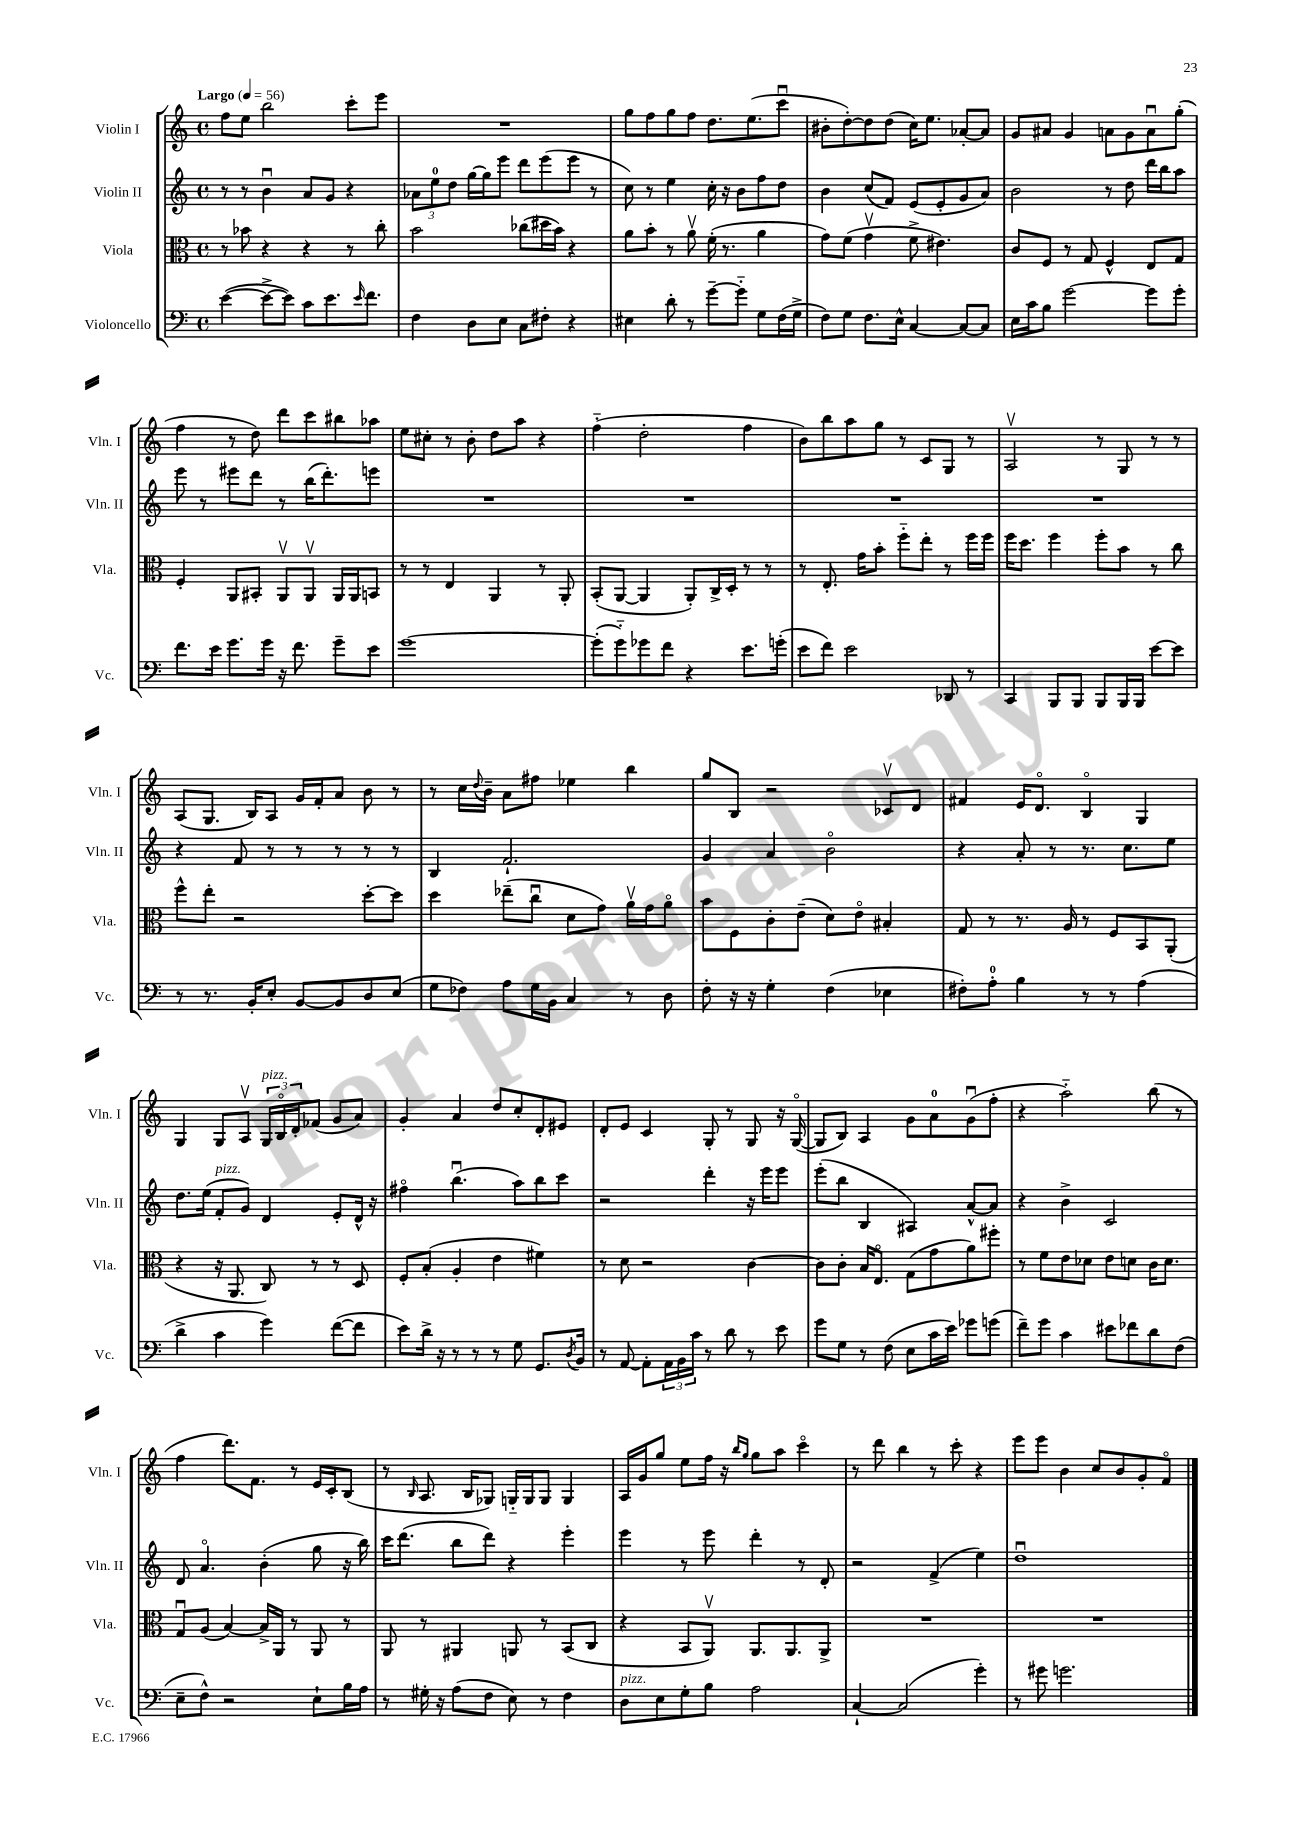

**kern	**kern	**kern	**kern
*staff4	*staff3	*staff2	*staff1
*clefF4	*clefC3	*clefG2	*clefG2
*k[]	*k[]	*k[]	*k[]
*M4/4	*M4/4	*M4/4	*M4/4
*met(c)	*met(c)	*met(c)	*met(c)
*MM56	*MM56	*MM56	*MM56
([4e	8r	8r	8ff
.	8b-	8r	8ee
8e^_	4r	4bu	2bb
8e])	.	.	.
8c	4r	8a	.
8.e	.	8g	.
.	8r	4r	8ccc'
16qqe	.	.	.
8.f	.	.	.
.	8cc'	.	8eee
=	=	=	=
4F	2b	12a-	1r
.	.	12ee	.
.	.	12dd	.
8D	.	[16gg	.
.	.	16gg]	.
8E	.	8eee	.
8C	(8cc-	8ddd	.
8F#'	16dd#	(8eee	.
.	16b)	.	.
4r	4r	8eee	.
.	.	8r	.
=	=	=	=
4E#	8a	8cc)	8gg
.	8b'	8r	8ff
8d'	8r	4ee	8gg
8r	8av	.	8ff
[8g~	(16f'	16cc'	8.dd
.	8.r	16r	.
8g'~]	.	8b	.
.	.	.	(8.ee
8G	4a	8ff	.
(16F	.	8dd	8cccu
16G^	.	.	.
=	=	=	=
8F)	8g)	4b	8b#'
8G	(8f	.	[8dd')
8.F	4gv	(8cc	8dd]
.	.	8f)	(8dd
16E^^	.	.	.
[4C	8f^	(8e	16cc)
.	.	.	8.ee
.	4.e#)	8e'	.
8C_	.	8g	[8a-'
8C]	.	8a)	8a-]
=	=	=	=
16E	8c	2b	8g
16c	.	.	.
8B	8F	.	8a#
[2g	8r	.	4g
.	8G	.	.
.	4F^^	8r	8a
.	.	8dd	8g
8g]	8E	16ddd	8au
.	.	16bb	.
8g'	8G	8aa	(8gg'
=	=	=	=
8.f	4F'	8eee	4ff
.	.	8r	.
16e	.	.	.
8.g	8AA	8eee#	8r
.	8BB#'	8ddd	8dd)
16g	.	.	.
16r	8AAv	8r	8ddd
8.f	.	.	.
.	8AAv	(16bb	8ccc
.	.	8.ddd')	.
8g~	16AA	.	8bb#
.	16AA	.	.
8e	8BB	8eee	8aa-
=	=	=	=
[1g	8r	1r	8ee
.	8r	.	8cc#'
.	4E	.	8r
.	.	.	8b'
.	4AA	.	8dd
.	.	.	8aa
.	8r	.	4r
.	8AA'	.	.
=	=	=	=
(8g']	(8BB'	1r	(4ff'~
8g'~)	[8AA	.	.
8g-	4AA]	.	2dd'
8f	.	.	.
4r	8AA')	.	.
.	16C^	.	.
.	16D'	.	.
8.e	8r	.	4ff
.	8r	.	.
(16g'	.	.	.
=	=	=	=
8e	8r	1r	8b)
8f)	8.E'	.	8bb
2e	.	.	8aa
.	16g	.	.
.	8b'	.	8gg
.	8ff'~	.	8r
.	8ee'	.	8c
8DD-	8r	.	8G
8r	16ff	.	8r
.	16ff	.	.
=	=	=	=
4CC	16ff	1r	2Av
.	8.dd	.	.
8BBB	4ff	.	.
8BBB	.	.	.
8BBB	8ff'	.	8r
16BBB	8b	.	8G
16BBB	.	.	.
[8e	8r	.	8r
8e]	8cc	.	8r
=	=	=	=
8r	8ff^^	4r	(8A
8.r	8ee'	.	8.G
.	2r	8f	.
16BB'	.	.	16B)
8E'	.	8r	8A
[8BB	.	8r	16g
.	.	.	16f'
8BB]	.	8r	8a
8D	[8dd'	8r	8b
(8E	8dd]	8r	8r
=	=	=	=
8G	4dd	4B	8r
8F-)	.	.	16cc
.	.	.	8qqdd
.	.	.	16b~
8A	(8ee-~	2.f`	8a
16G	8ccu	.	8ff#
16BB	.	.	.
4C	8d	.	4ee-
.	8g)	.	.
8r	16av	.	4bb
.	16g	.	.
8D	8ao	.	.
=	=	=	=
8F'	8b	4g	8gg
16r	8F	.	8B
16r	.	.	.
4G'	8c'	4a	2r
.	(8e~	.	.
(4F	8d)	2bo	.
.	8eo	.	.
4E-	4B#'	.	8c-v
.	.	.	8d
=	=	=	=
8F#')	8G	4r	4f#
8A'	8r	.	.
4B	8.r	8a'	16e
.	.	.	8.do
.	.	8r	.
.	16A	.	.
8r	8r	8.r	4Bo
8r	8F	.	.
.	.	8.cc	.
(4A	8BB	.	4G
.	(8AA'	8ee	.
=	=	=	=
4d^	4r	8.dd	4G
.	.	(16ee	.
4c	16r	8f'	8G
.	8.AA	.	.
.	.	8g)	8Av
4g)	8C)	4d	24G
.	.	.	24Bo
.	.	.	24d'
.	8r	.	(8f-
([8f	8r	8e'	8g
8f]	8D	16d^^	8a)
.	.	16r	.
=	=	=	=
8e)	8F'	4ff#o	4g'
16d^	(8B'	.	.
16r	.	.	.
8r	4A'	(4.bbu	4a
8r	.	.	.
8r	4e	.	8dd
8G	.	8aa)	8cc'
8.GG	4f#)	8bb	8d'
.	.	8ccc	8e#
8qD	.	.	.
16BB	.	.	.
=	=	=	=
8r	8r	2r	8d'
[8AA	8d	.	8e
8AA']	2r	.	4c
24AA	.	.	.
24BB	.	.	.
24c	.	.	.
8r	.	4ddd'	8G'
8d	.	.	8r
8r	[4c	16r	8G
.	.	16eee	.
8e	.	8eee	16r
.	.	.	([16Go
=	=	=	=
8g	8c]	(8eee'	8G]
8G	8c'	8bb	8B)
8r	16B	4B	4A
.	8.Eo	.	.
(8F	.	.	.
8E	(8G	4A#)	8g
16c	8g	.	8a
16e)	.	.	.
8g-	8a)	[8a^^	(8gu
(8g	8ff#'	8a]	8ff'
=	=	=	=
8f~)	8r	4r	4r
8g	8f	.	.
4c	8e	4b^	2aa'~)
.	8d-	.	.
8e#	8e	2c	.
8f-	8d	.	.
8d	16c	.	(8bb
.	8.d	.	.
(8F	.	.	8r
=	=	=	=
8E~	8Gu	8d	4ff
8F^^)	(8A	4.ao	.
2r	[4B)	.	8.ddd)
.	.	.	8.f
.	16B^]	(4b'	.
.	16AA	.	.
.	8r	.	8r
8E`	8AA	8gg	16e
.	.	.	16c'
16B	8r	16r	(8B
16A	.	16bb)	.
=	=	=	=
8r	8AA	16ccc	8r
.	.	(8.ddd	.
.	.	.	16qqB
16G#'	8r	.	8.A
16r	.	.	.
(8A	4AA#	8bb	.
.	.	.	16B
8F	.	8ddd)	8G-)
8E)	8AA	4r	16G'~
.	.	.	16G
8r	8r	.	8G
4F	(8BB	4eee'	4G
.	8C	.	.
=	=	=	=
8D	4r	4eee	16A
.	.	.	16g
8E	.	.	8gg
8G'	8BB	8r	8ee
8B	8AAv)	8eee	16ff
.	.	.	16r
.	.	.	16qqbb
.	.	.	16qqgg
2A	8.AA	4ddd'	8gg
.	.	.	8aa
.	8.AA	.	.
.	.	8r	4ccco
.	8AA^	8d'	.
=	=	=	=
[4C`	1r	2r	8r
.	.	.	8ddd
(2C]	.	.	4bb
.	.	(4f^	8r
.	.	.	8ccc'
4g')	.	4ee)	4r
=	=	=	=
8r	1r	1ddu	8eee
8g#	.	.	8eee
2.g	.	.	4b
.	.	.	8cc
.	.	.	8b
.	.	.	8g'
.	.	.	8fo
==	==	==	==
*-	*-	*-	*-
